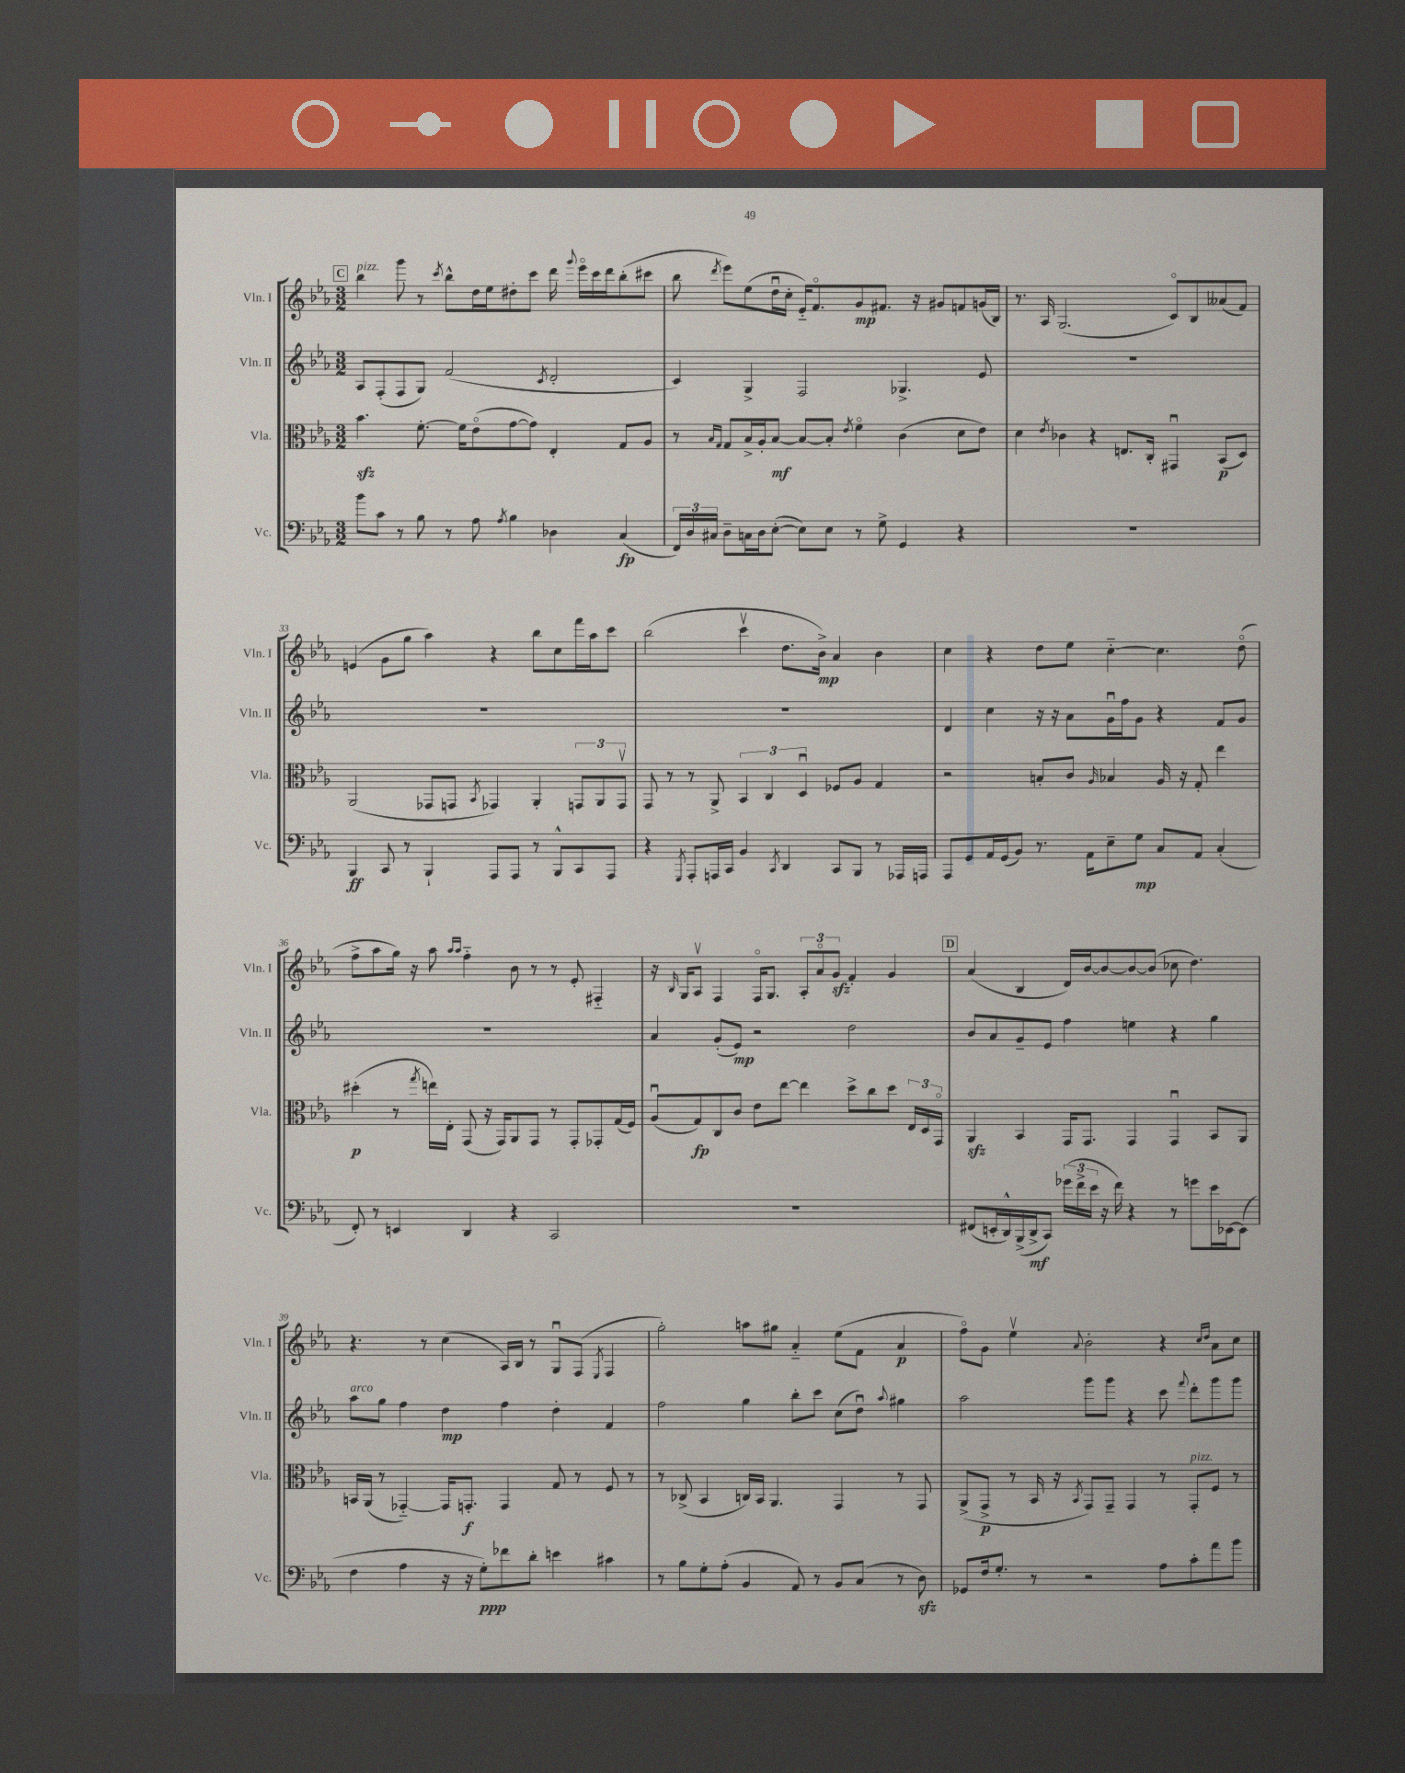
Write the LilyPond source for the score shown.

<<
\new StaffGroup <<
\new Staff = "s0" \with { instrumentName = "Vln. I" shortInstrumentName = "Vln. I" } {
    \clef treble \key ees \major \numericTimeSignature \time 3/2
    \autoBeamOff \mark \markup { \box "C" } bes''4^\markup { \italic "pizz." } g'''8 r8 \acciaccatura { c'''8 } bes''8[-^ d''16 ees''16 dis''8-. c'''8] d'''16 \appoggiatura { g'''8 } ees'''16[\flageolet c'''16 d'''16 bes''8-.( cis'''8] |
    bes''8 \acciaccatura { d'''8 } ees'''8[) ees''8( d''16\downbow c''16]-. ees'16[-_) f'8.\flageolet g'8\mp fis'8.] r16 gis'8[ f'8 g'16( bes16]) |
    r8. aes16 g2.( c'8[\flageolet) bes8 aeses'8( f'8]) |
    e'4( g'8[ g''8] aes''4) r4 bes''8[ c''8 f'''16 aes''16 c'''8] |
    bes''2( c'''4\upbow d''8.[ bes'16]->\mp) aes'4 bes'4 |
    c''4 r4 d''8[ ees''8] c''4~-_ c''4. d''8\flageolet( |
    f''8[-> aes''8 g''16]) r16 aes''8 \grace { aes''16[ aes''16] } f''4-_ bes'8 r8 r8 ees'8-. fis4-_ |
    r16 \grace { bes16 } g16[ aes8]\upbow f4 f16[\flageolet g8.] \tuplet 3/2 { aes8[-. aes'8\flageolet g'8]\sfz } f'4-. g'4 |
    \mark \markup { \box "D" } aes'4( bes4 d'16[) bes'16~ bes'8~ bes'8~ bes'8]( ces''8 d''4.) |
    r4. r8 c''4( aes16[) bes16] r8 g8[\downbow f8]( \acciaccatura { ees8 } f4 |
    g''2-.) a''8[ gis''8] aes'4-_ ees''8[( f'8] aes'4\p |
    f''8[\flageolet) g'8] ees''4\upbow \appoggiatura { aes'8 } bes'2-. r4 \grace { c''16[ d''16] } aes'8[ c''8] \bar "|." |
}
\new Staff = "s1" \with { instrumentName = "Vln. II" shortInstrumentName = "Vln. II" } {
    \clef treble \key ees \major \numericTimeSignature \time 3/2
    \autoBeamOff \mark \markup { \box "C" } aes8[ f8-.( f8 g8]) f'2( \acciaccatura { c'8 } d'2-. |
    c'4) g4-> f2 ges4.-> ees'8 |
    R1. |
    R1. |
    R1. |
    d'4 c''4 r16 r16 aes'8[ g'16\downbow f''16 g'8] r4 f'8[ g'8] |
    R1. |
    aes'4 g'8[-.( ees'8]\mp) r2 d''2 |
    \mark \markup { \box "D" } bes'8[ aes'8 g'8-- ees'8] f''4 e''4 r4 g''4 |
    aes''8[^\markup { \italic "arco" } g''8] f''4 d''4\mp f''4 d''4-. f'4 |
    f''2 g''4 bes''8[-. c'''8] c''8[( d''8]\downbow) \appoggiatura { aes''8 } gis''4 |
    aes''2 g'''8[ g'''8] r4 c'''8 \appoggiatura { f'''8 } d'''8[-. g'''8 g'''8] \bar "|." |
}
\new Staff = "s2" \with { instrumentName = "Vla." shortInstrumentName = "Vla." } {
    \clef alto \key ees \major \numericTimeSignature \time 3/2
    \autoBeamOff \mark \markup { \box "C" } bes'4.\sfz f'8.~-. f'16[ ees'8\flageolet( g'8~ g'8]) ees4-. g8[ aes8] |
    r8 \grace { bes16[ g16] } g8[ bes16-> aes16-. bes8]~\mf bes8[~ bes8]-. \acciaccatura { ees'8 } f'4\flageolet c'4( d'8[ ees'8]) |
    d'4 \acciaccatura { ees'8 } ces'4 r4 e8.[ c16]-. gis,4\downbow bes,8[\p( d8]) |
    aes,2( ges,8[ g,8] \acciaccatura { bes,8 } ges,4) aes,4-. \tuplet 3/2 { g,8[ aes,8 g,8]\upbow } |
    g,8 r8 r8 aes,8-> \tuplet 3/2 { bes,4 c4 d4\downbow } fes8[ aes8] g4 |
    r2 b8[-. c'8] \grace { aes16 } bes4 aes16 r16 g8-. ees''4 |
    dis''4-.\p( r8 \acciaccatura { g''8 } e''16[) ees16]-. g,8( r16 g,16[) aes,8 g,8] r8 g,8[-. ges,8-. g16( f16]) |
    aes8[\downbow( g8\fp) c8 c'8] ees'8[ ees''8]~ ees''4 d''8[-> c''8 d''8] \tuplet 3/2 { ees16[ d16 g,16]\flageolet } |
    \mark \markup { \box "D" } aes,4\sfz bes,4 g,16[ g,8.] g,4 g,4\downbow bes,8[ aes,8] |
    b,16[ aes,16]( r8 ges,4~-_) ges,16[ g,8.]-.\f g,4 g8 r8 f8 r8 |
    r8 ces8->( bes,4 c16[) bes,16] aes,4. g,4 r8 g,8 |
    aes,8[->( g,8]->\p r8 bes,16 r16 \acciaccatura { bes,8 } g,8[) g,8]-- g,4 r8 g,8[-.^\markup { \italic "pizz." } f8] r8 \bar "|." |
}
\new Staff = "s3" \with { instrumentName = "Vc." shortInstrumentName = "Vc." } {
    \clef bass \key ees \major \numericTimeSignature \time 3/2
    \autoBeamOff \mark \markup { \box "C" } bes'8[ c'8] r8 bes8 r8 aes8 \acciaccatura { aes8 } bes4 des4 c4\fp( |
    \tuplet 3/2 { f,16[) d16 cis16] } d8[-- c16 d16 ees8]~-.( ees8[) ees8] r8 g8-> g,4 r4 |
    R1. |
    bes,,4\ff c,8 r8 bes,,4-! aes,,8[ aes,,8] r8 bes,,8[-^ c,8 aes,,8] |
    r4 \acciaccatura { g,,8 } aes,,8[-. a,,16 c,16] bes,4 \acciaccatura { c,8 } d,4 c,8[ bes,,8] r8 aes,,16[ a,,16] |
    aes,,8[ g,8 aes,16 g,16( bes,8]) r8. aes,16[ ees8-- g8]\mp c8[ aes,8] c4-.( |
    f,8-.) r8 e,4 d,4 r4 c,2 |
    R1. |
    \mark \markup { \box "D" } fis,8[( e,16-. d,16-^) bes,,16->( d,16->\mf c,8]) \tuplet 3/2 { ges'16[( f'16-> ees'16] } r16 f'16) r4 r8 g'8[ ees'16 ees,16~ ees,8]( |
    f4 aes4 r16 r16 g8[-.\ppp) fes'8 d'8]-. e'4 cis'4 |
    r8 bes8[ g8-. aes8]-.( bes,4 aes,8) r8 bes,8[ c8]( r8 d8\sfz) |
    ges,8[ f16 g8.]-. r8 r2 aes8[ c'8-. aes'8 bes'8] \bar "|." |
}
>>
>>
\layout { \context { \Score currentBarNumber = #30 } }
